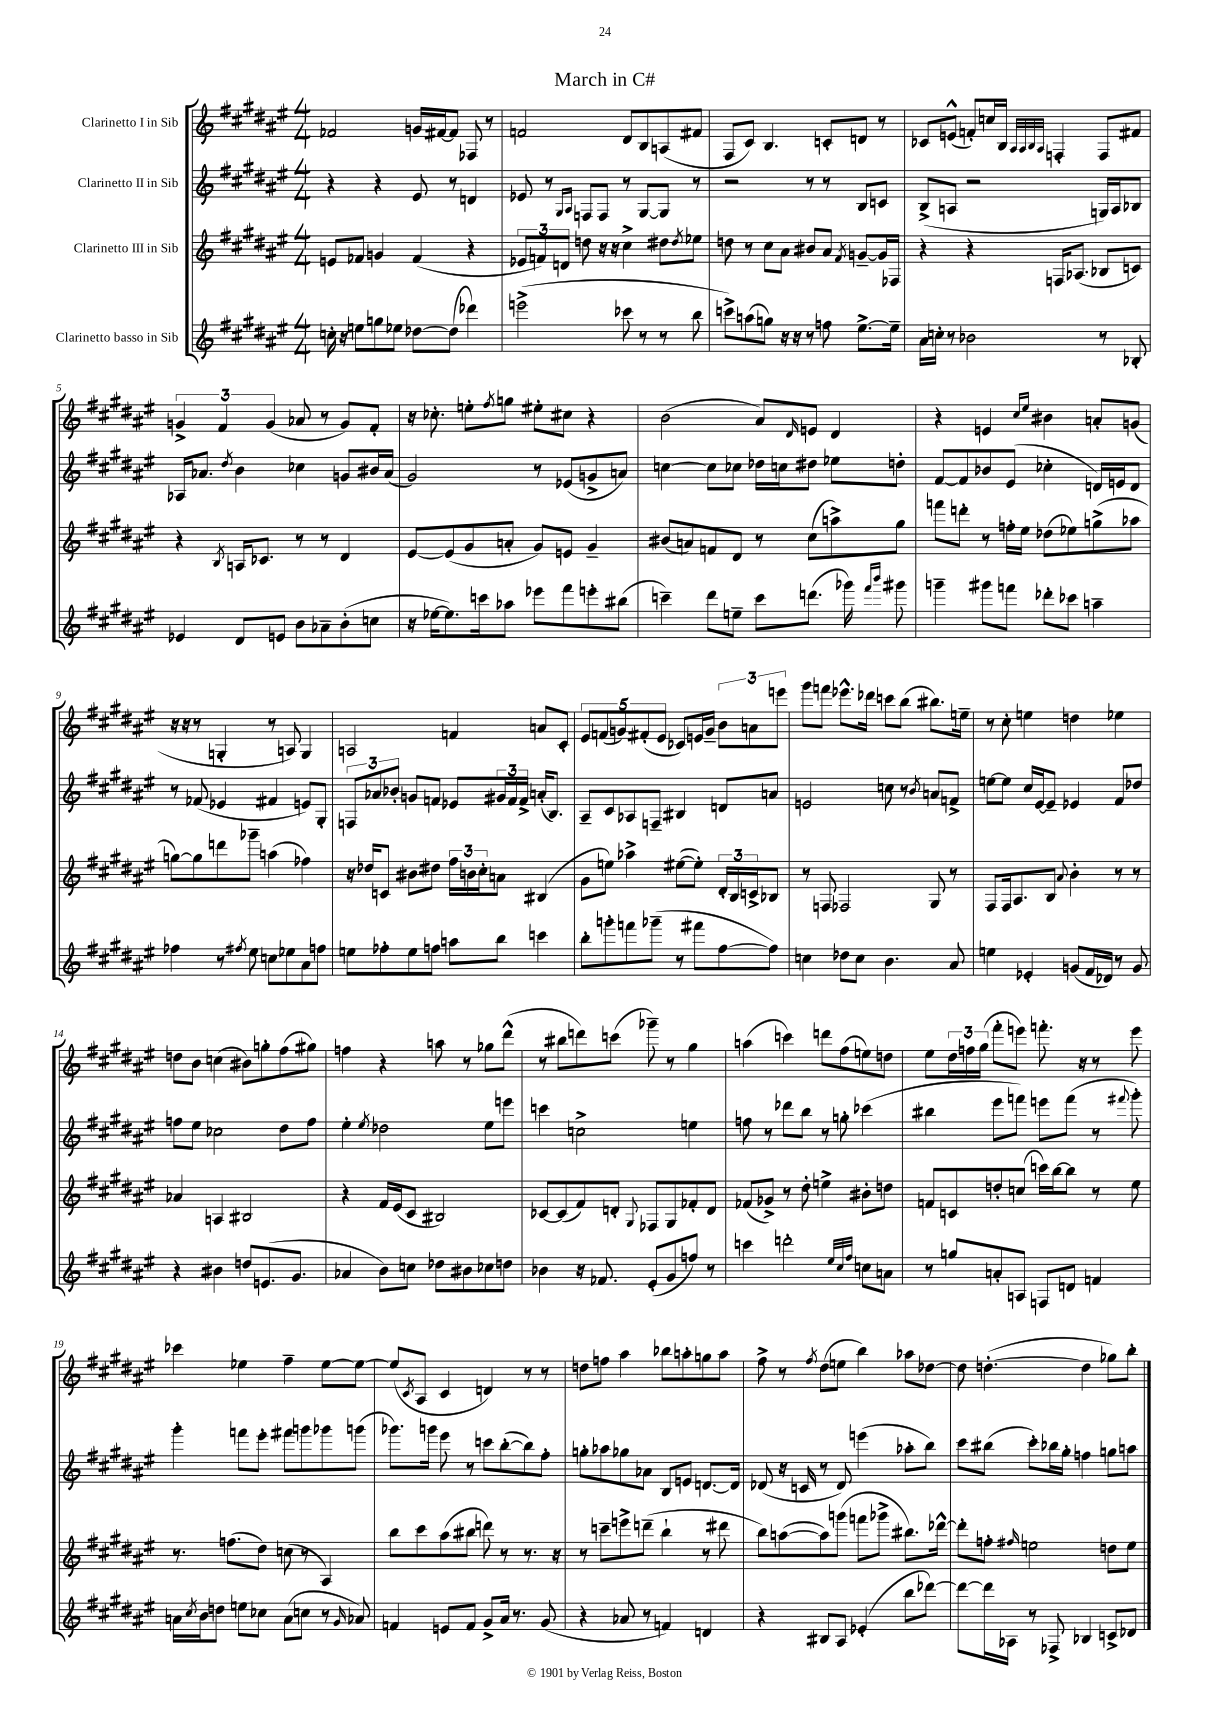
\header { title = "March in C#" }
<<
\new StaffGroup <<
\new Staff = "s0" \with { instrumentName = "Clarinetto I in Sib" } {
    \clef treble \key fis \major \numericTimeSignature \time 4/4
    fes'2 g'16 fis'16~ fis'8 fes8 r8 |
    f'2 dis'8 b8 a8( fis'8 |
    fis8 cis'8) b4. c'8-. d'8 r8 |
    ces'8 e'8-^( f'8-.) c''16 b16 \grace { ais32 ais32 b32 ais32 } f4-. f8 fis'8 |
    \tuplet 3/2 { g'4-> fis'4 g'4( } aes'8 r8 g'8) fis'8-. |
    r16 ces''8.-. e''8-. \acciaccatura { fis''8 } g''8 eis''8-. cis''8 r4 |
    b'2( ais'8) \grace { dis'16 } e'8 dis'4 |
    r4 e'4 \grace { cis''16 eis''16 } bis'4 a'8-. g'8( |
    r16 r16 r8 g4-. r8 a8) g4 |
    a2 f'4 a'8 cis'8-. |
    \tuplet 5/4 { eis'8 f'8( g'8) fis'8-.( eis'8 } ces'8) e'16 g'16-- \tuplet 3/2 { b'8 a'8 e'''8 } |
    gis'''8 f'''8 ees'''8.-^ des'''16 c'''8 b''8( bis''8.) e''16-- |
    r8 cis''8-. e''4 d''4 ees''4 |
    d''8 b'8 c''4( bis'8) g''8-. fis''8( gis''8) |
    f''4 r4 a''8 r8 ges''8 dis'''8-^( |
    r8 bis''8 d'''8) c'''8( ges'''8--) r8 gis''4 |
    a''4( c'''4) d'''8 fis''8( e''8) d''8 |
    eis''8 \tuplet 3/2 { dis''16 f''16 gis''16( } fis'''8-. e'''8) f'''8.-. r16 r8 e'''8 |
    ces'''4 ees''4 fis''4-- ees''8~ ees''8~ |
    ees''8( \acciaccatura { cis'8 } ais8 cis'4 d'4) r8 r8 |
    d''8 f''8 ais''4 bes''8 a''8-. g''8 a''8 |
    fis''8-> r8 \acciaccatura { fis''8 } dis''8( e''8 b''4) aes''8 des''8~ |
    des''8 d''4.~-.( d''4 ges''8) b''8-. \bar "|." |
}
\new Staff = "s1" \with { instrumentName = "Clarinetto II in Sib" } {
    \clef treble \key fis \major \numericTimeSignature \time 4/4
    r4 r4 eis'8 r8 d'4 |
    ees'8 r8 \grace { gis16 ais16 } f8 f8 r8 gis8~ gis8 r8 |
    r2 r8 r8 b8 c'8 |
    b8->( a8 r2 g16) a16 bes8 |
    aes16 aes'8. \acciaccatura { dis''8 } b'4 ces''4 g'8 bis'16 aes'16( |
    gis'2) r8 ees'8( g'8-> a'8) |
    c''4~ c''8 ces''8 des''16 c''16 dis''8 ees''8 d''8-. |
    fis'8~ fis'8 bes'8 eis'8( ces''4-. d'16) e'16 d'8 |
    r8 fes'8( ees'4 fis'4 e'8) gis8-. |
    \tuplet 3/2 { f8 aes'8 bes'8-. } g'8 f'8 ees'8 \tuplet 3/2 { gis'16 f'16 f'16-> } a'16-.( b8.) |
    ais8-- cis'8 aes8 f8-- bis4 d'8 a'8 |
    e'2 c''8 r8 \acciaccatura { b'8 } a'8 f'8-> |
    e''8~ e''8 cis''16 eis'16~ eis'8-- ees'4 fis'8 des''8 |
    f''8 eis''8 ces''2 dis''8 f''8 |
    eis''4-. \acciaccatura { eis''8 } des''2 eis''8 e'''8 |
    c'''4 c''2-> e''4 |
    f''8 r8 des'''8 b''8 r8 g''8-. ces'''4( |
    bis''4 eis'''8 f'''8) e'''8 f'''8( r8 \appoggiatura { fis'''8 } gis'''8-.) |
    gis'''4-. f'''8 eis'''8-. fis'''8 g'''8 ges'''8 g'''8( |
    ges'''8.) g'''16 eis'''8 r8 c'''8 b''8~-.( b''8) fis''8-. |
    g''8-. aes''8 ges''8 aes'8 b8 e'8 d'8.~ d'16 |
    des'8( r16 c'16 r8 des'8) e'''4( aes''8-. b''8) |
    cis'''8 bis''8( cis'''8-.) bes''16 gis''16-. f''4 g''8 a''8 \bar "|." |
}
\new Staff = "s2" \with { instrumentName = "Clarinetto III in Sib" } {
    \clef treble \key fis \major \numericTimeSignature \time 4/4
    e'8 fes'8 g'4 fes'4( r4 |
    \tuplet 3/2 { ees'8 f'8) d'8 } d''8 r16 r16 cis''4-> dis''8 \acciaccatura { dis''8 } ees''8 |
    d''8 r8 cis''8 ais'8 bis'8 ais'8 \acciaccatura { fis'8 } g'8~-- g'16 fes16 |
    r4 r4 f16 aes8.( bes8 c'8) |
    r4 \acciaccatura { b8 } a16 ces'8. r8 r8 dis'4 |
    eis'8~ eis'8( gis'8 a'8-. gis'8) e'8 gis'4-- |
    bis'8( a'8) f'8 dis'8 r8 cis''8( a''8->) gis''8 |
    f'''8 d'''8-. r8 f''16-. eis''16 des''8( ees''8) g''8->( aes''8 |
    g''8~) g''8 d'''8 ges'''8-- a''4( fes''4) |
    r16 des''16 c'8 bis'8 dis''8 \tuplet 3/2 { fis''16 b'16 cis''16-. } a'8 bis4( |
    gis'8 e''8) aes''4-> eis''8~( eis''8-.) \tuplet 3/2 { dis'16-. b16 c'16-> } bes8 |
    r8 f8 fes2 gis8 r8 |
    fis8 fis16 ais8. b8 \appoggiatura { ais'8 } b'4-. r8 r8 |
    aes'4 a4 bis2 |
    r4 fis'16 eis'16( cis'8 bis2) |
    ces'8~ ces'8( fis'8) d'8-. \appoggiatura { gis8 } fes8 gis8 fes'8-. d'8 |
    fes'8( ges'8->) r8 dis''8-. e''4-> bis'8-. d''8 |
    f'8 c'8 d''8-. c''8( c'''16) b''16~ b''8 r8 eis''8 |
    r8. f''8.( dis''8) c''8( r8 ais4) |
    b''8 cis'''8 ais''8( bis''8 d'''8) r8 r8. r16 |
    r8 c'''8-- e'''8-> d'''8--( b''4-! r8 dis'''8 |
    b''8) a''8~( a''8) g'''8( f'''8 ges'''8-> bis''8.) des'''16~-^ |
    des'''8-. f''8-. \grace { fis''16 } e''2 d''8 e''8 \bar "|." |
}
\new Staff = "s3" \with { instrumentName = "Clarinetto basso in Sib" } {
    \clef treble \key fis \major \numericTimeSignature \time 4/4
    c''16-. r16 e''8 g''8 ees''8 des''8~ des''8( des'''4) |
    e'''2->( ces'''8 r8 r8 b''8 |
    c'''8->) a''8( g''8) r16 r16 r8 f''8 eis''8.~-> eis''16-- |
    ais'16 c''16-. r8 bes'2 r8 bes8-. |
    ees'4 dis'8 e'8 b'8 aes'8-- b'8-.( c''8 |
    r16 ees''16~ ees''8.) c'''16 aes''8 ees'''8 fis'''8 e'''8-. bis''8( |
    c'''4--) dis'''8 e''8-- c'''8 d'''8.( ges'''16) \grace { fis'''16 b'''16 } gis'''8 |
    g'''4-- gis'''8 f'''8 des'''8-. ces'''8 a''4-- |
    fes''4 r8 \acciaccatura { fis''8 } eis''8 c''8 ees''8 ais'8 f''8 |
    e''8 fes''8-. e''8 f''8 a''8 b''8 c'''4 |
    b''8-. g'''8-. f'''8 ges'''8--( r8 fis'''8 fis''8~ fis''8) |
    c''4 des''8 c''8 b'4. ais'8 |
    e''4 ees'4-. g'8( fis'16 des'16) r8 g'8 |
    r4 bis'4 d''8 e'8.( gis'8. |
    aes'4 b'8) c''8 des''8 bis'8 ces''8 d''8 |
    bes'4 r16 fes'8. eis'8-.( gis'8 f''8) r8 |
    c'''4 d'''2-. \grace { eis''32 cis''32 fis''32 } c''8 a'8 |
    r8 g''8 a'8-. a8 f8 d'8 f'4 |
    a'16 \acciaccatura { cis''8 } b'16 d''8 e''8 ces''8 a'8( c''8 r8 \grace { gis'16 } aes'8) |
    f'4 e'8 f'8 gis'8-> ais'16 r8. gis'8( |
    r4 aes'8 r8 f'4) d'4 |
    r4 bis8 ais8 ees'4-.( b''8 des'''8~) |
    des'''8~ des'''16 aes16 r8 fes8-> bes4 c'8-> des'8 \bar "|." |
}
>>
>>
